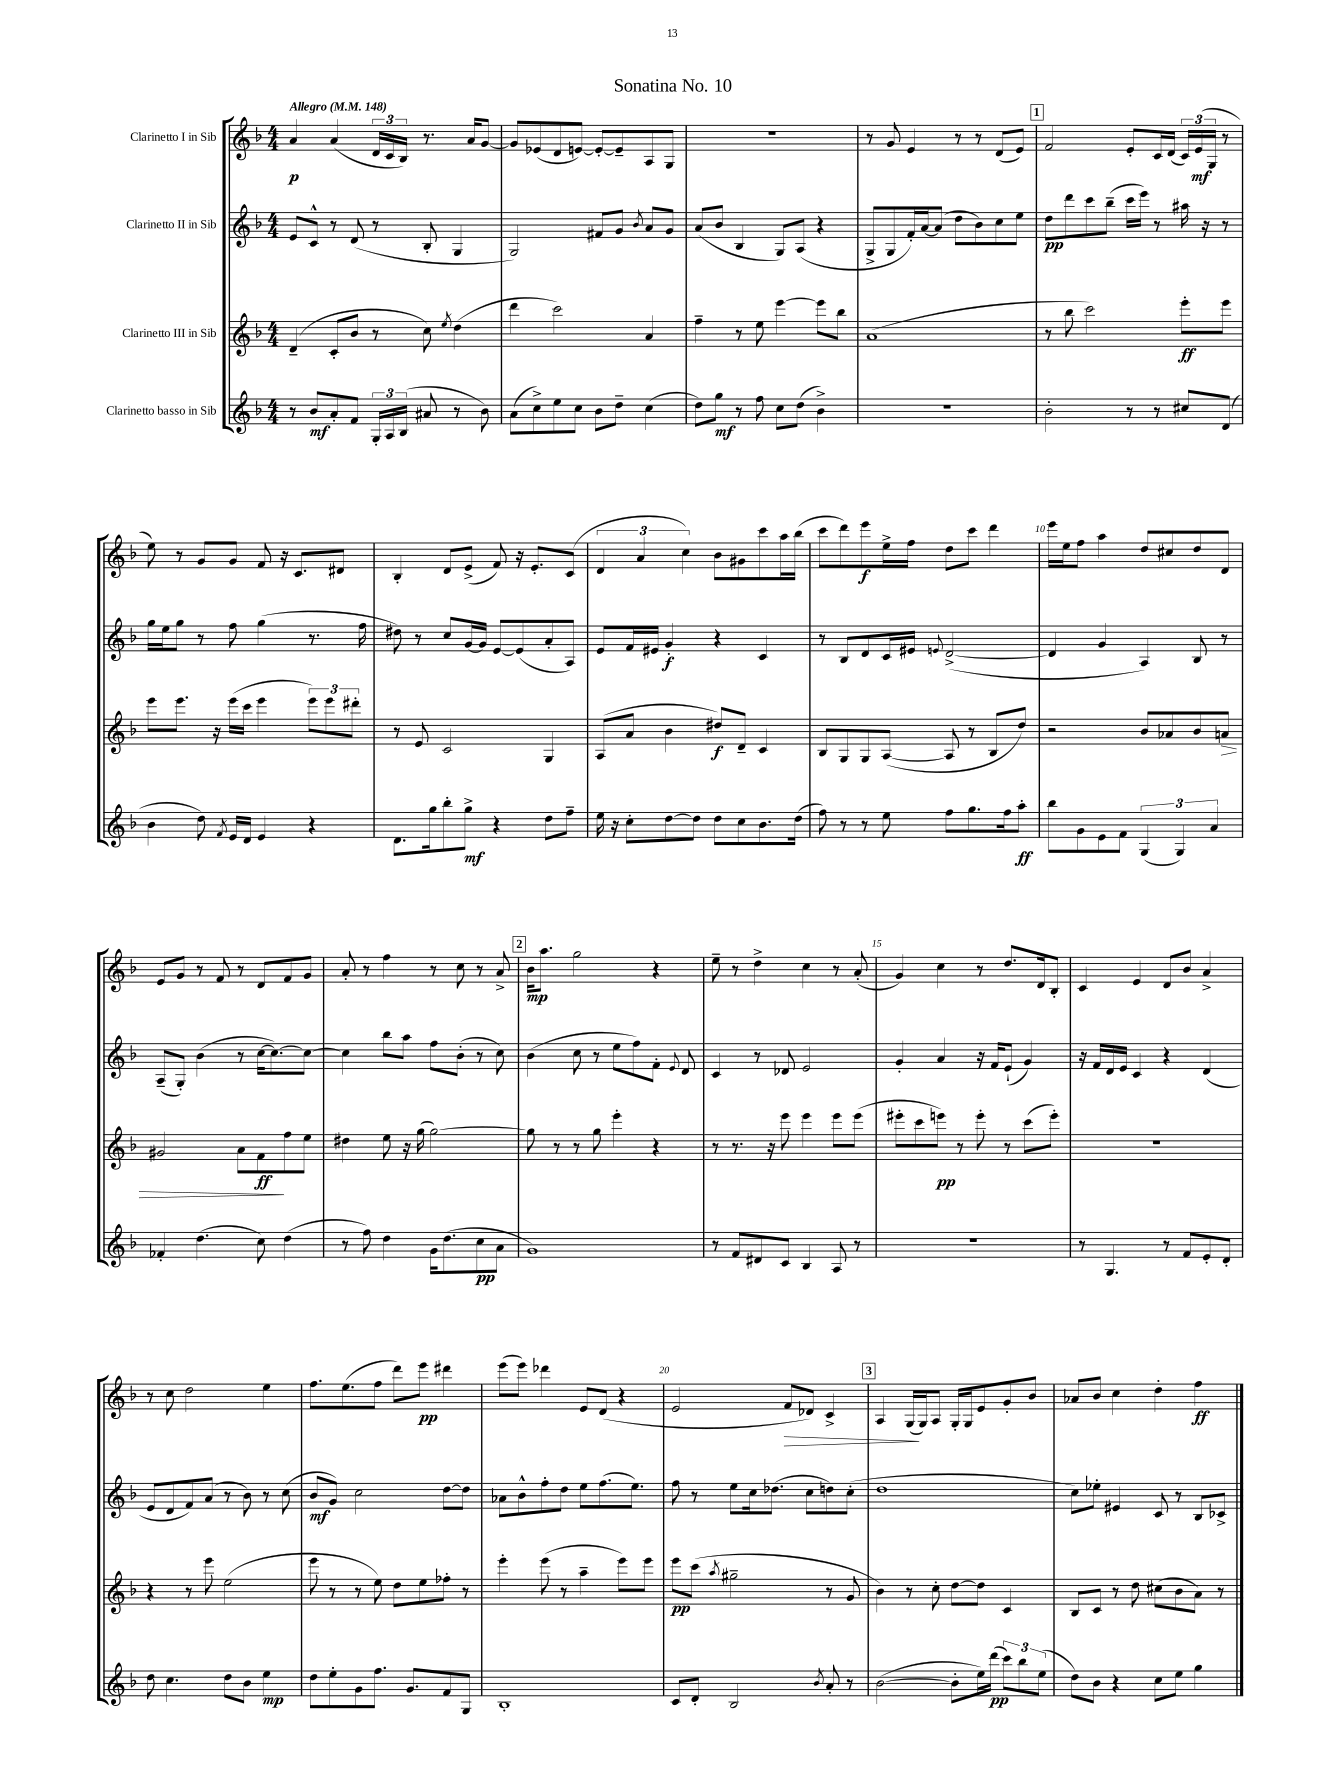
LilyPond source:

\header { title = "Sonatina No. 10" }
<<
\new StaffGroup <<
\new Staff = "s0" \with { instrumentName = "Clarinetto I in Sib" } {
    \clef treble \key f \major \numericTimeSignature \time 4/4 \tempo "Allegro" 4 = 148
    \autoBeamOff a'4\p a'4( \tuplet 3/2 { d'16[ c'16 bes16]) } r8. a'16[ g'8]~ |
    g'8[ ees'8( d'8 e'8]~) e'8[~-. e'8-- a8 g8] |
    R1 |
    r8 g'8 e'4 r8 r8 d'8[( e'8]) |
    \mark \markup { \box "1" } f'2 e'8[-. c'16 d'16]( \tuplet 3/2 { c'16[) e'16\mf( g16] } r8 |
    e''8) r8 g'8[ g'8] f'8 r16 c'8.[ dis'8] |
    bes4-. d'8[ e'8]->( f'8) r16 e'8.[-. c'8]( |
    \tuplet 3/2 { d'4 a'4 c''4) } bes'8[ gis'8 c'''8 a''16 bes''16]( |
    c'''8[ d'''8) e'''8\f e''16-> f''16] d''8[ c'''8] d'''4 |
    e'''16[ e''16 f''8] a''4 d''8[ cis''8 d''8 d'8] |
    e'8[ g'8] r8 f'8 r8 d'8[ f'8 g'8] |
    a'8-. r8 f''4 r8 c''8 r8 a'8-> |
    \mark \markup { \box "2" } bes'16[\mp a''8.] g''2 r4 |
    e''8-- r8 d''4-> c''4 r8 a'8-.( |
    g'4) c''4 r8 d''8.[ d'16 bes8]-. |
    c'4 e'4 d'8[ bes'8] a'4-> |
    r8 c''8 d''2 e''4 |
    f''8.[ e''8.( f''8] d'''8[) e'''8]\pp dis'''4 |
    e'''8[( e'''8]) des'''4 e'8[ d'8]( r4 |
    e'2 f'8[\> des'8]) c'4-> |
    \mark \markup { \box "3" } a4 g16[\!( g16) a8] g16[-. g16 e'8 g'8-. bes'8] |
    aes'8[ bes'8] c''4 d''4-. f''4\ff \bar "|." |
}
\new Staff = "s1" \with { instrumentName = "Clarinetto II in Sib" } {
    \clef treble \key f \major \numericTimeSignature \time 4/4
    \autoBeamOff e'8[ c'8]-^ r8 d'8( r8 bes8-. g4 |
    g2) fis'8[ g'8] \acciaccatura { bes'8 } a'8[ g'8] |
    a'8[( bes'8] bes4 g8[) a8]( r4 |
    g8[-> g8 f'16-.) a'16~ a'8]( d''8[ bes'8) c''8 e''8] |
    \mark \markup { \box "1" } d''8[\pp d'''8 c'''8 bes''8]--( c'''16[ e'''16]) r8 ais''16 r16 r8 |
    g''16[ e''16 g''8] r8 f''8 g''4( r8. f''16 |
    dis''8) r8 c''8[ g'16~ g'16] e'8[~ e'8( a'8-. a8]) |
    e'8[ f'16 eis'16] g'4-.\f r4 c'4 |
    r8 bes8[ d'8 c'16 eis'16] \appoggiatura { e'8 } d'2~->( |
    d'4 g'4 a4) bes8 r8 |
    a8[--( g8]-.) bes'4( r8 c''16[~ c''8.~) c''8]~ |
    c''4 bes''8[ a''8] f''8[ bes'8]-.( r8 c''8) |
    \mark \markup { \box "2" } bes'4( c''8 r8 e''8[ f''8) f'8]-. \appoggiatura { e'8 } d'8 |
    c'4 r8 des'8 e'2 |
    g'4-. a'4 r16 f'16[ e'8]-!( g'4) |
    r16 f'16[ d'16 e'16] c'4 r4 d'4( |
    e'8[ d'8 f'8) a'8]( r8 bes'8) r8 c''8( |
    bes'8[\mf g'8]) c''2 d''8[~ d''8] |
    aes'8[ bes'8-^ f''8-. d''8] e''8[ f''8.( e''8.]) |
    f''8 r8 e''8[ c''16 des''8.]( c''8[ d''8) c''8]-.( |
    \mark \markup { \box "3" } d''1 |
    c''8[) ees''8]-. eis'4 c'8 r8 bes8[ ces'8]-> \bar "|." |
}
\new Staff = "s2" \with { instrumentName = "Clarinetto III in Sib" } {
    \clef treble \key f \major \numericTimeSignature \time 4/4
    \autoBeamOff d'4--( c'8[-. bes'8] r8 c''8) \acciaccatura { e''8 } d''4( |
    d'''4 c'''2) a'4 |
    f''4-- r8 e''8 e'''4~ e'''8[ bes''8] |
    a'1( |
    \mark \markup { \box "1" } r8 bes''8 c'''2) e'''8[-.\ff e'''8] |
    e'''8[ e'''8.] r16 e'''16[( c'''16] e'''4 \tuplet 3/2 { e'''8[) e'''8 dis'''8]-. } |
    r8 e'8 c'2 g4 |
    a8[( a'8] bes'4 dis''8[\f) d'8]-- c'4 |
    bes8[ g8 g8 a8]~( a8 r8 bes8[ d''8]) |
    r2 bes'8[ aes'8 bes'8 a'8]\> |
    gis'2 a'8[ f'8\ff\! f''8 e''8] |
    dis''4 e''8 r16 g''16( g''2~) |
    \mark \markup { \box "2" } g''8 r8 r8 g''8 e'''4-. r4 |
    r8 r8. r16 e'''8 e'''4 e'''8[ e'''8]( |
    eis'''8[-. c'''8 e'''8]\pp) r8 e'''8-. r8 c'''8[( e'''8]-.) |
    R1 |
    r4 r8 e'''8 e''2( |
    e'''8 r8 r8 e''8) d''8[ e''8 fes''8]-. r8 |
    e'''4-. e'''8( r8 a''4-- e'''8[) e'''8] |
    e'''8[\pp c'''8]( \acciaccatura { a''8 } gis''2-- r8 g'8 |
    \mark \markup { \box "3" } bes'4) r8 c''8-. d''8[~ d''8] c'4 |
    bes8[ c'8] r8 d''8 cis''8[( bes'8 a'8]) r8 \bar "|." |
}
\new Staff = "s3" \with { instrumentName = "Clarinetto basso in Sib" } {
    \clef treble \key f \major \numericTimeSignature \time 4/4
    \autoBeamOff r8 bes'8[\mf a'8-. f'8] \tuplet 3/2 { g16[-. a16 bes16]( } ais'8 r8 bes'8) |
    a'8[( c''8->) e''8 c''8] bes'8[ d''8]-- c''4( |
    d''8[) g''8]\mf r8 f''8 c''8[ d''8]( bes'4->) |
    r1 |
    \mark \markup { \box "1" } bes'2-. r8 r8 cis''8[ d'8]( |
    bes'4 d''8) \acciaccatura { f'8 } e'16[ d'16] e'4 r4 |
    d'8.[ g''16 bes''8-. g''8]->\mf r4 d''8[ f''8]-- |
    e''16 r16 c''8[-. d''8~ d''8] d''8[ c''8 bes'8. d''16]( |
    f''8) r8 r8 e''8 f''8[ g''8. f''16 a''8]-.\ff |
    bes''8[ g'8 e'8 f'8] \tuplet 3/2 { g4( g4) a'4 } |
    fes'4-. d''4.( c''8) d''4( |
    r8 f''8) d''4 g'16[ d''8.( c''8\pp a'8] |
    \mark \markup { \box "2" } g'1) |
    r8 f'8[ dis'8 c'8] bes4 a8 r8 |
    R1 |
    r8 g4. r8 f'8[ e'8-. d'8]-. |
    d''8 c''4. d''8[ bes'8] e''4\mp |
    d''8[ e''8-. g'8 f''8.] g'8.[ f'8 g8] |
    bes1-. |
    c'8[ d'8]-. bes2 \acciaccatura { bes'8 } a'8-. r8 |
    \mark \markup { \box "3" } bes'2~( bes'8[-. e''16) d'''16]\pp( \tuplet 3/2 { c'''8[) bes''8 e''8]( } |
    d''8[) bes'8] r4 c''8[ e''8] g''4 \bar "|." |
}
>>
>>
\layout { \context { \Score \override BarNumber.break-visibility = ##(#f #t #t) barNumberVisibility = #(every-nth-bar-number-visible 5) } }
